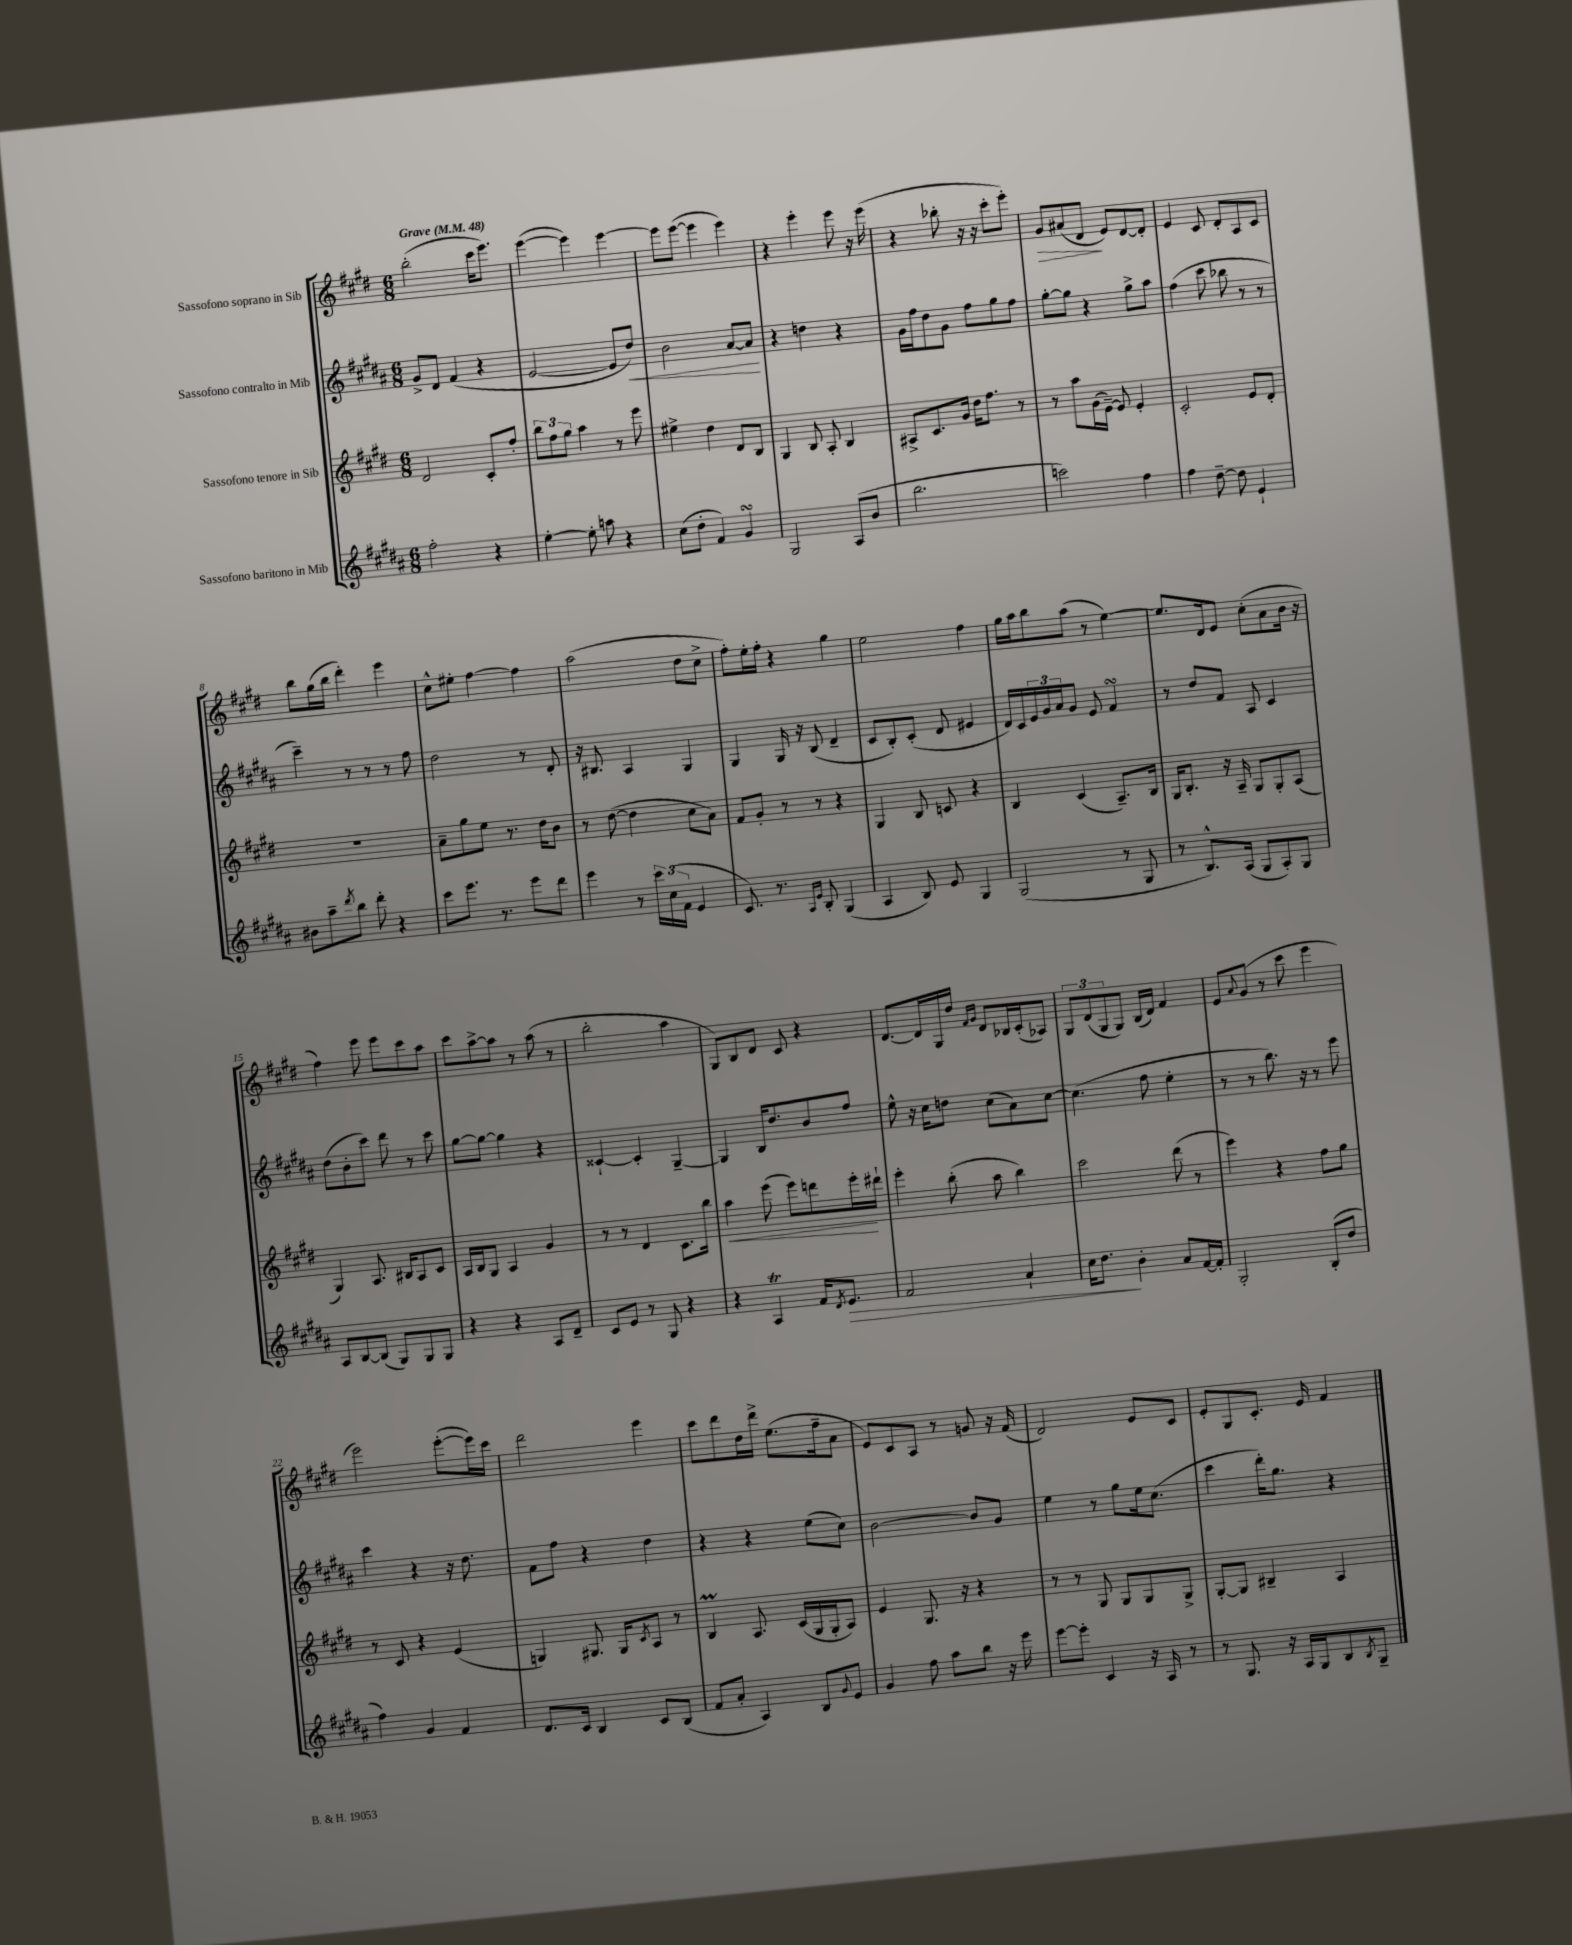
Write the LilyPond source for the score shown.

<<
\new StaffGroup <<
\new Staff = "s0" \with { instrumentName = "Sassofono soprano in Sib" } {
    \clef treble \key e \major \numericTimeSignature \time 6/8 \tempo "Grave" 4 = 48
    b''2-.( cis'''16 e'''8.) |
    e'''4~( e'''4) e'''4~ |
    e'''8 e'''8~( e'''4 e'''4) |
    r4 e'''4-. e'''8 r16 e'''16( |
    r4 bes''8-. r16 r16 cis'''8-. e'''8-.) |
    gis'8\> ais'8( dis'8\! e'8) dis'8~ dis'8-. |
    e'4 cis'8 dis'8-. a8 cis'8 |
    b''8 gis''16( b''16 dis'''4-.) e'''4 |
    cis''8-^ eis''8-. fis''4~ fis''4 |
    a''2( dis''8 cis''8-> |
    fis''8-.) e''16-. fis''16-. r4 gis''4 |
    e''2 fis''4 |
    gis''16 a''16 b''8 a''8( r8 e''4~) |
    e''8. dis'16 e'8 cis''8-.( a'8 b'16 r16 |
    fis''4) e'''8 e'''8 cis'''8 a''8 |
    cis'''8 a''8~-> a''8 r8 a''8( r8 |
    b''2-. a''4 |
    gis8) b8 dis'8 cis'8 r4 |
    dis'8.~ dis'16 gis16 dis''16 \grace { fis'16 gis'16 } dis'8 bes16 cis'16-.( aes8) |
    \tuplet 3/2 { gis8 dis'8( gis8 } gis8) b16( dis'16) fis'4 |
    e'8 \appoggiatura { a'8 } gis'8( r8 cis'''8 e'''4 |
    e'''2) e'''8~-.( e'''16) cis'''16 |
    dis'''2 e'''4 |
    cis'''8 dis'''8 dis''16 dis'''16-> e''8.( fis''16-- a'8 |
    e'8) cis'8 a8 r8 g'8 r16 fis'16( |
    dis'2) e'8 cis'8 |
    e'8-. gis8 cis'8.-. e'16 fis'4 \bar "|." |
}
\new Staff = "s1" \with { instrumentName = "Sassofono contralto in Mib" } {
    \clef treble \key b \major \numericTimeSignature \time 6/8
    gis'8-> dis'8 fis'4( r4 |
    e'2~ e'8 dis''8\<) |
    b'2 ais'8~ ais'8\! |
    r4 d''4 r4 |
    gis'16 fis''16 dis''8 gis'8 fis''8 gis''8 fis''8 |
    gis''8~-. gis''8 r4 gis''8-> ais''8 |
    fis''4( cis'''8 bes''8 r8 r8 |
    cis'''4--) r8 r8 r8 fis''8 |
    dis''2 r8 dis'8-. |
    r16 bis8. ais4 gis4 |
    gis4 gis16 r16 b8( dis'4-- |
    cis'8 b8-.) cis'8-.( dis'8 eis'4 |
    dis'16) cis'16 \tuplet 3/2 { e'16 gis'16 ais'16 } gis'8 e'8 fis'4\turn |
    r8 dis''8 fis'8 ais8 cis'4 |
    dis''8( b'8-. cis'''8) dis'''8 r8 cis'''8 |
    gis''8~ gis''8~ gis''4 r4 |
    cisis'4~-! cisis'4-. gis4~-- |
    gis4 b16 dis''8. b'8 fis''8 |
    e''8-^ r16 cis''16 d''8 cis''8( ais'8) cis''8~ |
    cis''4.( fis''8 e''4-. |
    r8 r8 b''8.) r16 r8 e'''8 |
    cis'''4 r4 r16 dis''8. |
    fis'8 fis''8 r4 dis''4 |
    r4 r4 e''8( cis''8) |
    b'2~ b'8 gis'8 |
    e''4 r8 gis''8 e''16 cis''8.( |
    cis'''4 dis'''16-.) gis''8. r4 \bar "|." |
}
\new Staff = "s2" \with { instrumentName = "Sassofono tenore in Sib" } {
    \clef treble \key e \major \numericTimeSignature \time 6/8
    dis'2 cis'8-. fis''8-. |
    \tuplet 3/2 { b''8 fis''8 gis''8 } a''4 r8 e'''8 |
    eis''4-> dis''4 dis'8 b8 |
    gis4 b8 a8-. b4 |
    ais8-> cis'8. gis'16 dis''16 fis''8. r8 |
    r8 a''8 gis'16( e'16~--) e'8 e'4-. |
    cis'2-. e'8 dis'8-. |
    R2. |
    a'8-- gis''8 e''8 r8. dis''16 b'8 |
    r8 dis''8~( dis''4 cis''8 a'8) |
    fis'8 gis'8-. r8 r8 r4 |
    gis4 b8 c'8 r4 |
    b4 cis'4( a8.--) b16 |
    gis16 b8.-. r16 a16-- gis8 gis8-. a8( |
    gis4) a8. bis16 a8 cis'8 |
    a16 b16 gis8 a4 gis'4 |
    r8 r8 dis'4 cis'8. b''16 |
    a''4\< e'''8( e'''8) d'''8 e'''16-.\! dis'''16-! |
    e'''4-. b''8-.( a''8 b''4) |
    cis'''2 dis'''8( r8 |
    e'''4) r4 fis''8 gis''8 |
    r8 cis'8 r4 e'4( |
    g4) gis8. gis16 \acciaccatura { cis'8 } a8 r8 |
    b4\prall a8. cis'16( gis16 gis16-. a8) |
    e'4 gis8. r16 r4 |
    r8 r8 gis8 gis8 gis8 gis8-> |
    gis8~-. gis8 bis4-- a4 \bar "|." |
}
\new Staff = "s3" \with { instrumentName = "Sassofono baritono in Mib" } {
    \clef treble \key b \major \numericTimeSignature \time 6/8
    fis''2-. r4 |
    e''4~-. e''8-. a''8 r4 |
    cis''8( dis''8-. fis'4) gis'4\turn |
    gis2 ais8( b'8 |
    b''2. |
    c'''2) fis''4 |
    fis''4 dis''8~-- dis''8 e'4-! |
    bis'8 ais''8-- \acciaccatura { dis'''8 } b''8 dis'''8-. r4 |
    cis'''8 e'''8. r8. e'''8 dis'''8 |
    e'''4 r8 \tuplet 3/2 { cis'''16 cis''16( fis'16 } e'4 |
    cis'8.) r8. \grace { ais16 e'16 } b8-. gis4( |
    ais4 b8) e'8 gis4 |
    gis2( r8 gis8 |
    r8 b8.-^) ais16( gis8 ais8-.) gis8 |
    ais8 b8~ b8( gis8) gis8 gis8 |
    r4 r4 ais8 dis'8-- |
    cis'8 e'8 r8 gis8 r4 |
    r4 ais4\trill fis'16 \acciaccatura { dis'8 } e'8.\> |
    fis'2 ais'4-! |
    cis''16 dis''8.\! b'4-. ais'8 fis'16~ fis'16-. |
    gis2-. b8-.( dis''8 |
    fis''4) gis'4 fis'4 |
    dis'8. cis'16 b4 cis'8 b8( |
    fis'8 ais'8-. ais4) b8 \appoggiatura { gis'8 } e'8 |
    gis'4 fis''8 ais''8 b''8 r16 e'''16 |
    e'''8~ e'''8-. cis'4 r16 ais16 r8 |
    r8 gis8. r16 ais16 gis16 b8 \acciaccatura { b8 } gis8-- \bar "|." |
}
>>
>>
